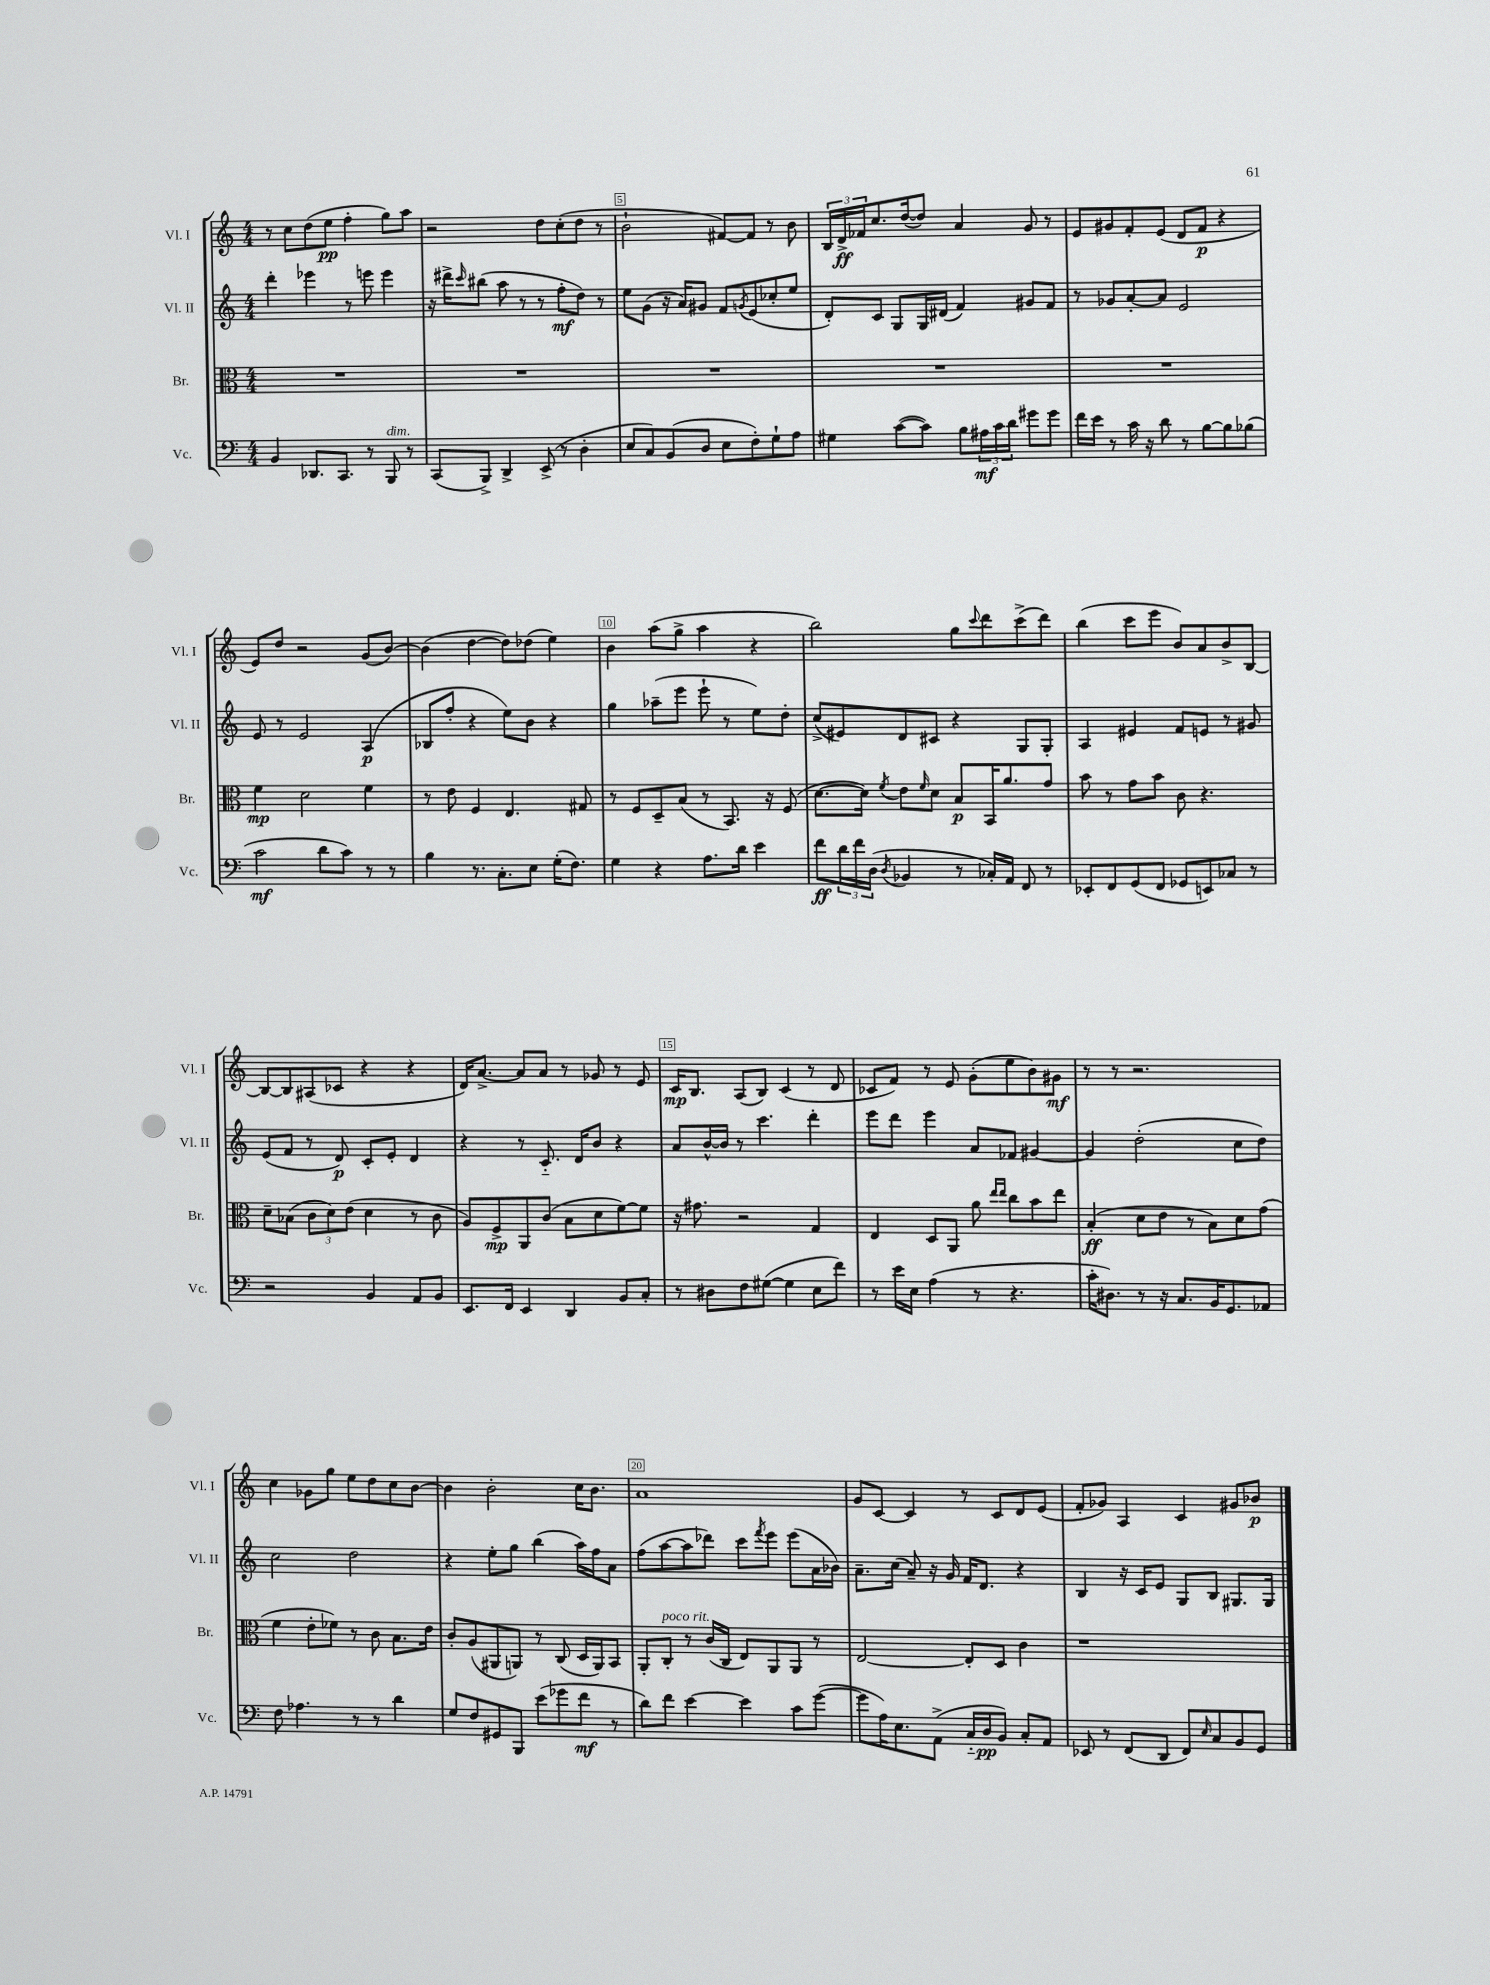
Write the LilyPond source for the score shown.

<<
\new StaffGroup <<
\new Staff = "s0" \with { instrumentName = "Vl. I" shortInstrumentName = "Vl. I" } {
    \clef treble \key c \major \numericTimeSignature \time 4/4
    r8 c''8 d''8( e''8\pp f''4-. g''8) a''8 |
    r2 d''8 c''8-.( d''8 r8 |
    b'2-! fis'8~) fis'8 r8 b'8 |
    \tuplet 3/2 { b16 d'16->\ff fes'16 } c''8. d''16~( d''8) a'4 g'8 r8 |
    e'8 gis'8 f'8-. e'8( d'8 f'8\p r4 |
    e'8) d''8 r2 g'8( b'8~) |
    b'4( d''4~ d''8) des''8( e''4) |
    b'4 a''8( g''8-> a''4 r4 |
    b''2) g''8 \appoggiatura { c'''8 } d'''8 c'''8->( d'''8) |
    b''4( c'''8 e'''8 b'8) a'8 b'8-> b8~ |
    b8~ b8 ais8( ces'8 r4 r4 |
    d'16) a'8.~-> a'8 a'8 r8 ges'8 r8 e'8 |
    c'16\mp b8. a8( b8) c'4( r8 d'8 |
    ces'8 f'8) r8 e'8 g'8-.( e''8 b'8) gis'8\mf |
    r8 r8 r2. |
    c''4 ges'8 g''8 e''8 d''8 c''8 b'8~ |
    b'4 b'2-. c''16 b'8. |
    a'1 |
    g'8 c'8~ c'4 r8 c'8 d'8 e'8( |
    f'8-. ges'8) a4 c'4 gis'8 bes'8\p \bar "|." |
}
\new Staff = "s1" \with { instrumentName = "Vl. II" shortInstrumentName = "Vl. II" } {
    \clef treble \key c \major \numericTimeSignature \time 4/4
    d'''4-. ees'''4 r8 e'''8 e'''4 |
    r16 dis'''16-> \grace { c'''16 } bis''8( a''8 r8 r8 f''8-.\mf d''8) r8 |
    e''8 g'8( r16 a'16) gis'8 f'8 \acciaccatura { g'8 } e'8( ces''8-. e''8 |
    d'8-.) c'8 g8 g16 dis'16( f'4) gis'8 f'8 |
    r8 ges'8 a'8~-. a'8 e'2 |
    e'8 r8 e'2 a4\p( |
    bes8 f''8-. r4 e''8) b'8 r4 |
    g''4 aes''8--( e'''8 e'''8-! r8 e''8) d''8-. |
    c''8->( eis'8) d'8 cis'8 r4 g8 g8-. |
    a4 eis'4 f'8 e'8 r8 gis'8 |
    e'8( f'8 r8 d'8\p) c'8-. e'8-. d'4 |
    r4 r8 c'8.-_ d'16 b'8 r4 |
    a'8 b'16~-^ b'16 r8 c'''4. d'''4-. |
    e'''8 d'''8 e'''4 a'8 fes'8 gis'4~ |
    gis'4 d''2-.( c''8 d''8) |
    c''2 d''2 |
    r4 e''8-. g''8 b''4( a''16) f''16 a'8 |
    f''8( a''8~ a''8 des'''8) c'''8 \acciaccatura { f'''8 } e'''8 e'''8( a'16 bes'16) |
    a'8.-- c''16( a'8--) r16 g'16 f'16 d'8. r4 |
    b4 r16 c'16 e'8 g8 b8 gis8. gis16 \bar "|." |
}
\new Staff = "s2" \with { instrumentName = "Br." shortInstrumentName = "Br." } {
    \clef alto \key c \major \numericTimeSignature \time 4/4
    R1 |
    R1 |
    R1 |
    R1 |
    R1 |
    f'4\mp d'2 f'4 |
    r8 e'8 f4 e4. gis8 |
    r8 f8 d8-- b8( r8 b,8.) r16 f8( |
    d'8.~ d'16) \acciaccatura { f'8 } e'8 \grace { f'16 } d'8 b8\p b,16 a'8. g'8 |
    b'8 r8 g'8 b'8 c'8 r4. |
    d'8-- bes8( \tuplet 3/2 { c'8 d'8) e'8( } d'4 r8 c'8 |
    a8) f8->\mp a,8 c'8( b8 d'8 f'8~) f'8 |
    r16 gis'8. r2 g4 |
    e4 d8 a,8 a'8 \grace { e''16 e''16 } c''8 b'8 e''8 |
    b4-.\ff( d'8 e'8 r8 b8) d'8 g'8( |
    f'4 e'8-. fes'8) r8 c'8 b8. e'16 |
    c'8-. a8( ais,8 a,8) r8 c8( d16 a,16) b,8 |
    a,8-. c8-.^\markup { \italic "poco rit." } r8 c'16( c16 e8) a,8 a,8 r8 |
    e2~ e8-. d8 c'4 |
    r1 \bar "|." |
}
\new Staff = "s3" \with { instrumentName = "Vc." shortInstrumentName = "Vc." } {
    \clef bass \key c \major \numericTimeSignature \time 4/4
    b,4 des,8. c,8. r8 b,,8^\markup { \italic "dim." } r8 |
    c,8( b,,8->) d,4-> e,8->( r8 d4-. |
    e8 c8) b,8( d8 e8 f8-.) g8-! a8 |
    gis4 c'8~( c'8) b8 \tuplet 3/2 { ais16\mf c'16 d'16 } gis'8 gis'8 |
    f'16 e'16 r8 c'16 r16 d'8 r8 b8~ b8 bes8( |
    c'2\mf d'8 c'8) r8 r8 |
    b4 r8. c8.-. e8 g16-.( f8.) |
    g4 r4 a8. d'16 e'4 |
    f'8\ff \tuplet 3/2 { d'16 f'16 d16( } \acciaccatura { d8 } bes,4 r8 ces16-.) a,16 f,8 r8 |
    ees,8-. f,8 g,8( f,8 ges,8 e,8) ces8 r8 |
    r2 b,4 a,8 b,8 |
    e,8. f,16 e,4 d,4 b,8 c8-. |
    r8 dis8 f8 gis8~( gis4 e8 f'8) |
    r8 e'16 e16 a4( r8 r4. |
    c'16-. dis8.) r8 r16 c8. b,16 g,8. aes,8 |
    f8 aes4. r8 r8 d'4 |
    g8 f8 gis,8 b,,8 e'8( ges'8 f'8\mf r8 |
    d'8) f'8 e'4~ e'4 c'8 g'8~( |
    g'8 a16) e8. a,8->( c16-_ d16\pp b,8) c8-. a,8 |
    ees,8 r8 f,8( d,8 f,8) \grace { e16 } c8 b,8 g,8 \bar "|." |
}
>>
>>
\layout { \context { \Score currentBarNumber = #3 \override BarNumber.break-visibility = ##(#f #t #t) barNumberVisibility = #(every-nth-bar-number-visible 5) \override BarNumber.stencil = #(make-stencil-boxer 0.1 0.3 ly:text-interface::print) } }
